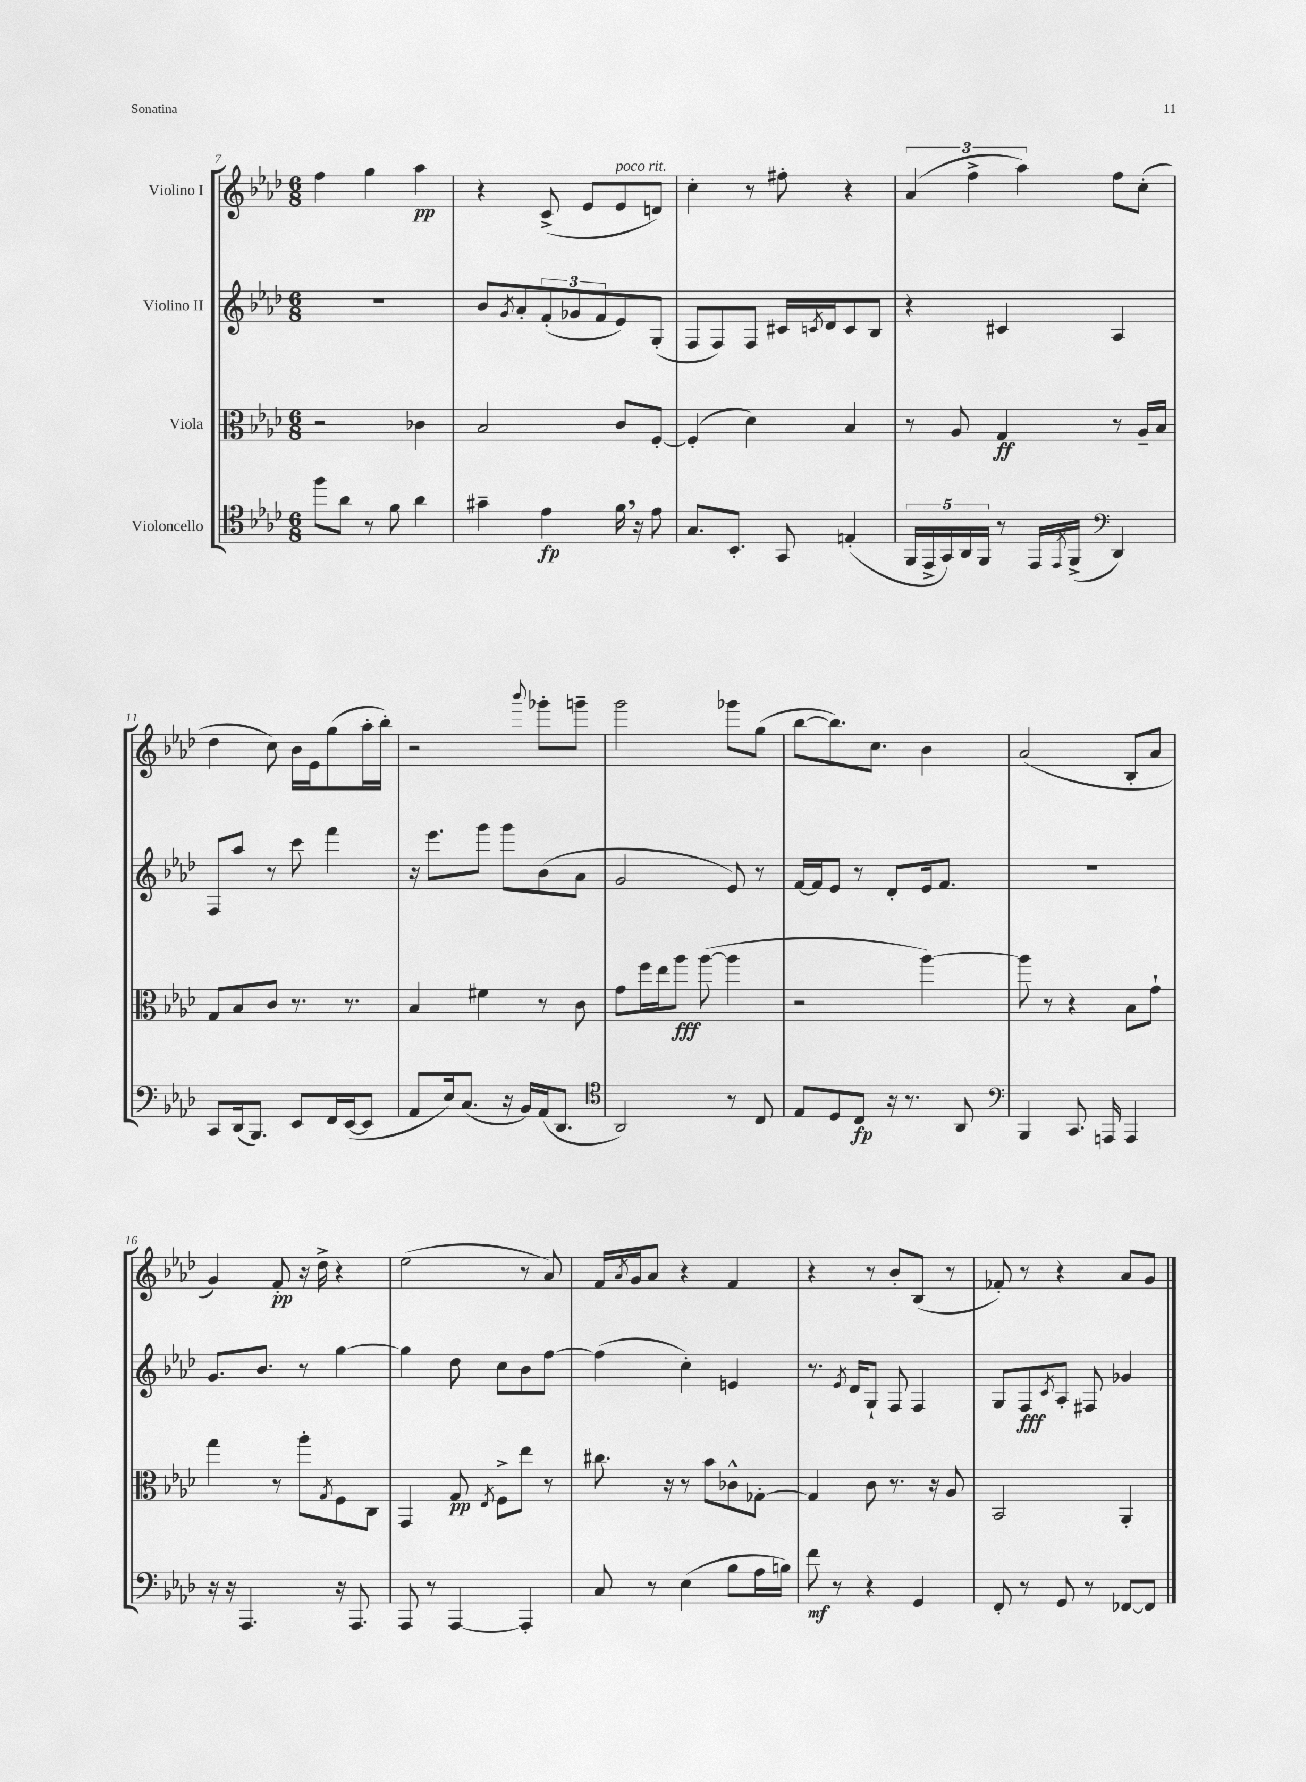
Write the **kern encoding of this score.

**kern	**kern	**kern	**kern
*staff4	*staff3	*staff2	*staff1
*clefC4	*clefC3	*clefG2	*clefG2
*k[b-e-a-d-]	*k[b-e-a-d-]	*k[b-e-a-d-]	*k[b-e-a-d-]
*M6/8	*M6/8	*M6/8	*M6/8
8ff	2r	2.r	4ff
8a-	.	.	.
8r	.	.	4gg
8f	.	.	.
4a-	4c-	.	4aa-
=	=	=	=
4g#~	2B-	8b-	4r
.	.	8qg	.
.	.	8a-'	.
4e-	.	(12f'	(8c^
.	.	12g-	.
.	.	.	8e-
.	.	12f	.
16f	8c	8e-)	8e-
16r	.	.	.
8e-	[8F'	(8G'	8d)
=	=	=	=
8.G	(4F']	8F	4cc'
.	.	8F)	.
8.BB-'	.	.	.
.	4d-)	8F	8r
8GG	.	16c#	8ff#'
.	.	8qc	.
.	.	16d-	.
(4E'	4B-	8c	4r
.	.	8B-	.
=	=	=	=
20FF	8r	4r	(6a-
20EE-^	.	.	.
20GG)	.	.	.
.	8A-	.	.
20AA-	.	.	.
.	.	.	6ff^
20FF	.	.	.
8r	4G	4c#	.
.	.	.	6aa-)
16EE-	.	.	.
8qEE-	.	.	.
(16FF^	.	.	.
*clefF4	*	*	*
4DD-)	8r	4A-	8ff
.	16A-~	.	(8cc'
.	16B-	.	.
=	=	=	=
8CC	8G	8F	4dd-
(16DD-	8B-	8aa-	.
8.BBB-)	.	.	.
.	8c	8r	8cc)
8EE-	8.r	8ccc	16b-
.	.	.	16e-
16FF	.	4fff	(8gg
([16EE-	8.r	.	.
8EE-]	.	.	16aa-'
.	.	.	16bb-')
=	=	=	=
8AA-	4B-	16r	2r
.	.	8.eee-	.
16E-)	.	.	.
(8.C	.	.	.
.	4f#	8ggg	.
16r	.	8ggg	.
16BB-)	.	.	.
.	.	.	8qqbbb-
(16AA-	8r	(8b-	8ggg-'
8.DD-	.	.	.
.	8c	8a-	8ggg~
=	=	=	=
*clefC4	*	*	*
2AA-)	8g	2g	2ggg
.	16ff	.	.
.	16ee-	.	.
.	8aa-	.	.
.	([8aa-	.	.
8r	4aa-]	8e-)	8ggg-
8C	.	8r	(8gg
=	=	=	=
8E-	2r	[16f	[8bb-
.	.	16f]	.
8D-	.	8e-	8.bb-])
8C	.	8r	.
.	.	.	8.cc
16r	.	8d-'	.
8.r	.	.	.
.	[4aa-)	16e-	4b-
.	.	8.f	.
8AA-	.	.	.
=	=	=	=
*clefF4	*	*	*
4BBB-	8aa-]	2.r	(2a-
.	8r	.	.
8.CC	4r	.	.
16AAA	.	.	.
4AAA	8B-	.	8B-'
.	8g`	.	8a-
=	=	=	=
16r	4gg	8.g	4g)
16r	.	.	.
4.AAA-	.	.	.
.	.	8.b-	.
.	8r	.	8f'
.	8aa-'	8r	16r
.	.	.	16dd-^
.	8qG	.	.
16r	8F	[4gg	4r
8.AAA-	.	.	.
.	8C	.	.
=	=	=	=
8AAA-	4GG	4gg]	(2ee-
8r	.	.	.
[4AAA-	8G	8dd-	.
.	8qE-	.	.
.	8F^	8cc	.
4AAA-']	8ee-	8b-	8r
.	8r	[8ff	8a-)
=	=	=	=
8C	8.cc#	(4ff]	16f
.	.	.	8qa-
.	.	.	16g
8r	.	.	8a-
.	16r	.	.
(4E-	8r	4cc')	4r
.	8b-	.	.
8B-	8c-^^	4e	4f
16A-	[8G-'	.	.
16B)	.	.	.
=	=	=	=
8f	4G-]	8.r	4r
8r	.	.	.
.	.	8qe-	.
.	.	16d-	.
4r	8c	8G`	8r
.	8.r	8F	8b-'
4GG	.	4F	(8B-
.	16r	.	.
.	8A-	.	8r
=	=	=	=
8FF'	2BB-	8G	8f-')
8r	.	8F	8r
.	.	8qc	.
8GG	.	8A-'	4r
8r	.	8F#	.
[8FF-	4AA-'	4g-	8a-
8FF-]	.	.	8g
==	==	==	==
*-	*-	*-	*-
